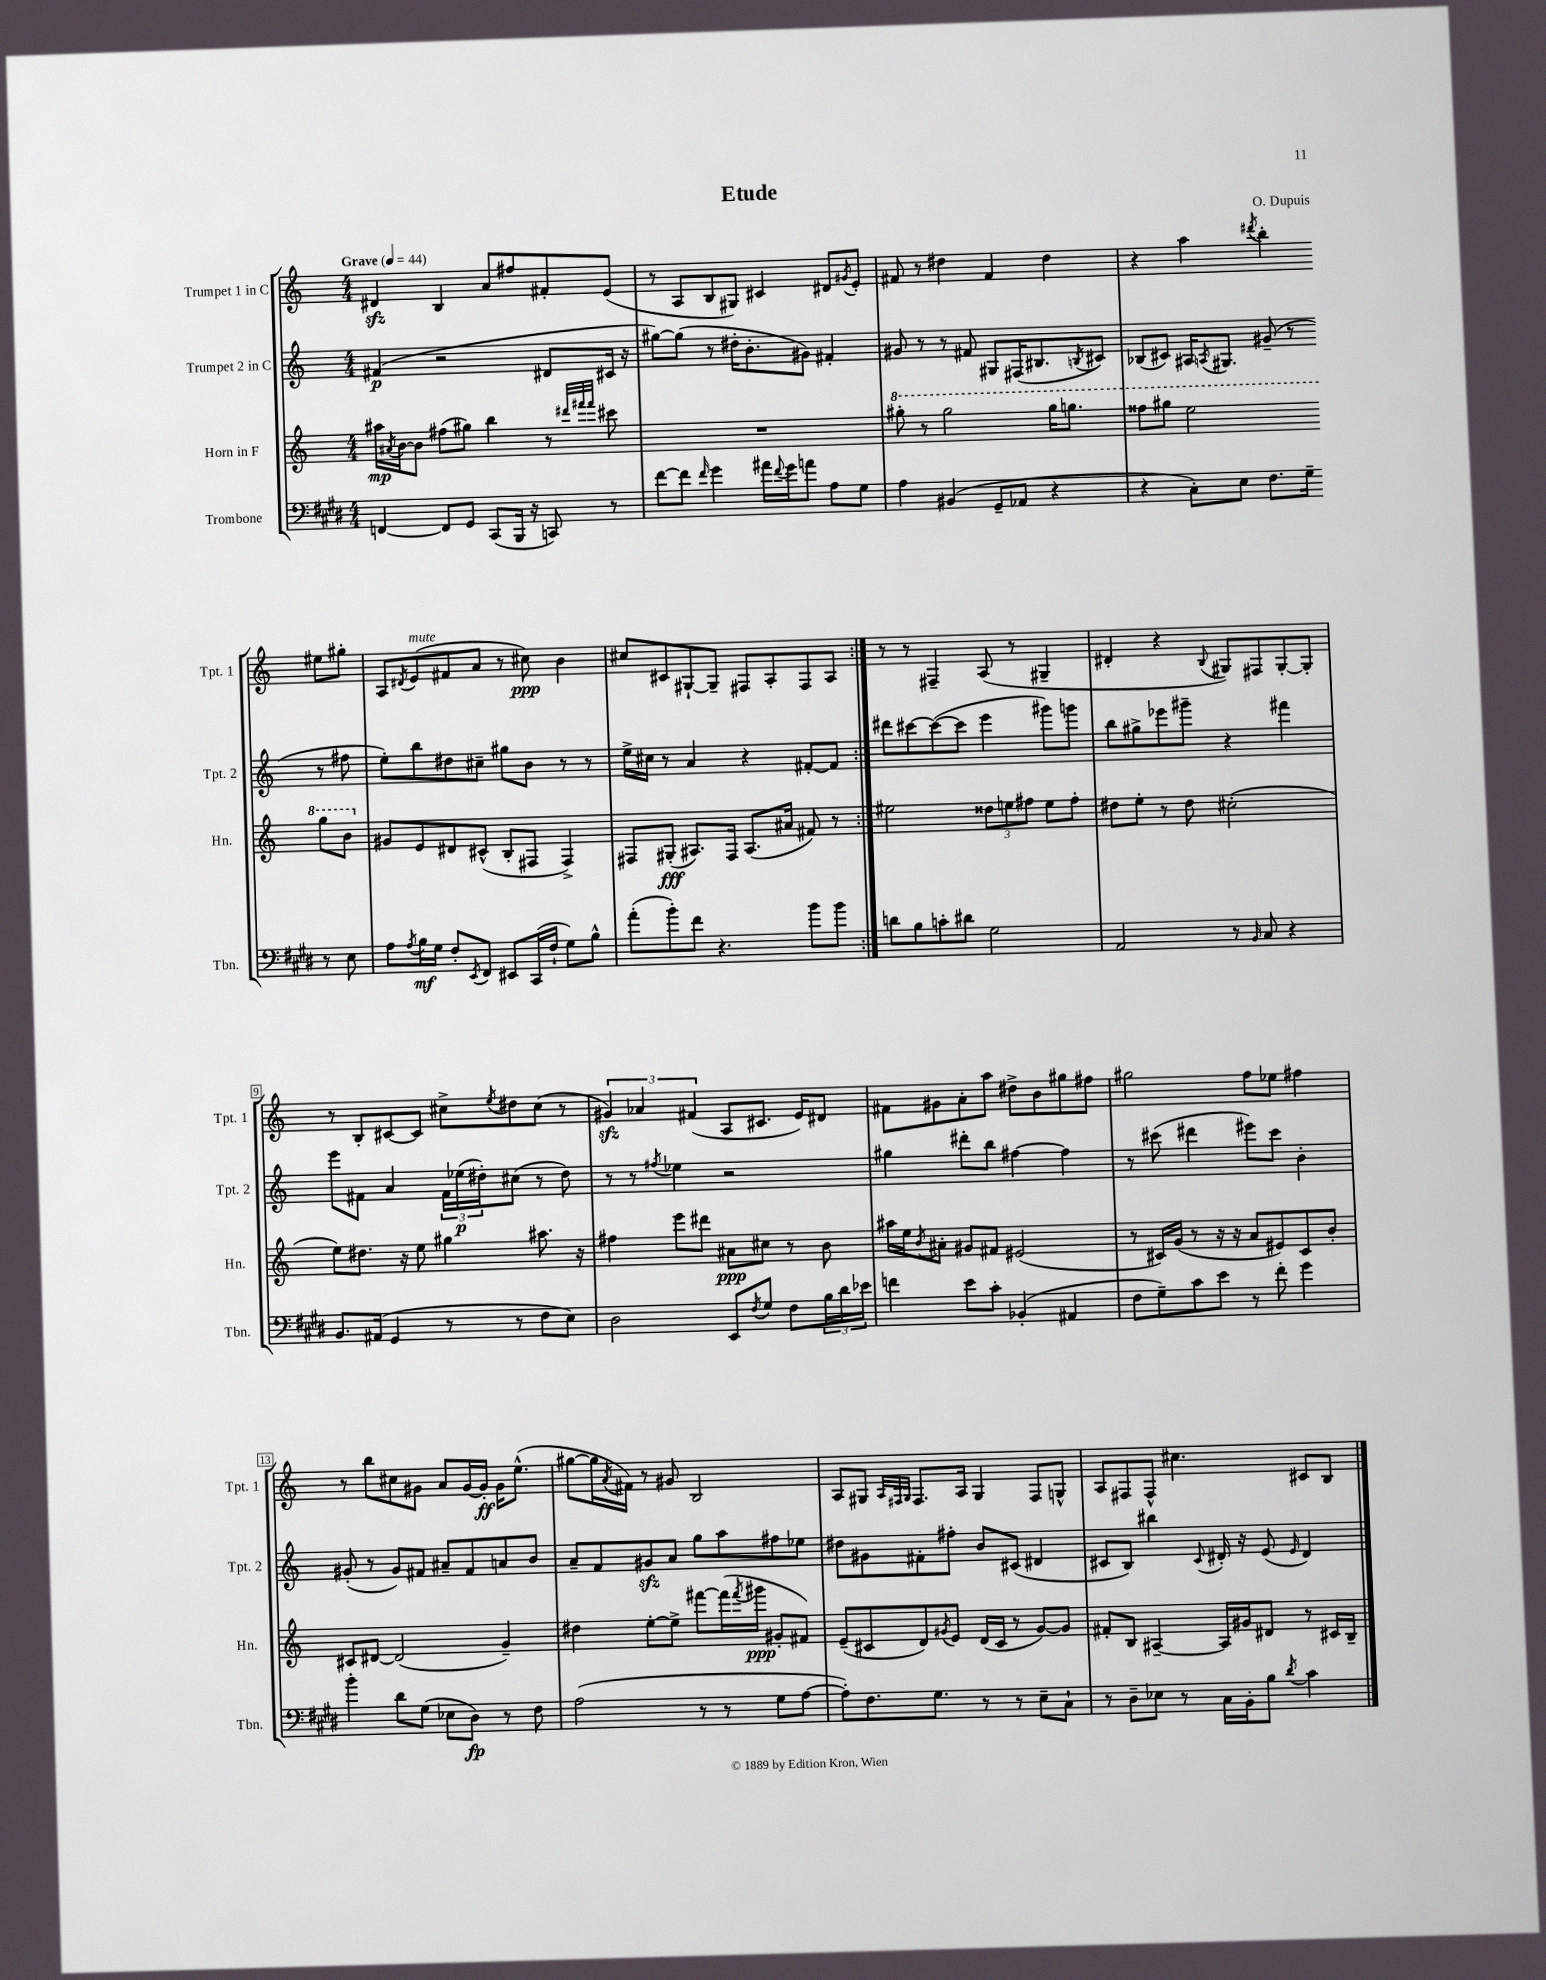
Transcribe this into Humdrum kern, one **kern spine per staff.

**kern	**dynam	**kern	**dynam	**kern	**dynam	**kern	**dynam
*part4	*part4	*part3	*part3	*part2	*part2	*part1	*part1
*staff4	*staff4	*staff3	*staff3	*staff2	*staff2	*staff1	*staff1
*I"Trombone	*	*I"Horn in F	*	*I"Trumpet 2 in C	*	*I"Trumpet 1 in C	*
*I'Tbn.	*	*I'Hn.	*	*I'Tpt. 2	*	*I'Tpt. 1	*
*clefF4	*	*clefG2	*	*clefG2	*	*clefG2	*
*k[f#c#g#d#]	*	*k[]	*	*k[]	*	*k[]	*
*M4/4	*	*M4/4	*	*M4/4	*	*M4/4	*
*MM44	*	*MM44	*	*MM44	*	*MM44	*
=1	=1	=1	=1	=1	=1	=1	=1
!	!	!	!	!	!	!LO:TX:a:B:t=Grave	!
[4FFn/	.	16aa#X\LL	mp	(4f#X/	p	4d#Xzz/	.
.	.	8qa#X/	.	.	.	.	.
.	.	[16b\J	.	.	.	.	.
.	.	8b\J]	.	.	.	.	.
8FF/L]	.	(8ff#X\L	.	2r	.	4B/	.
8GG#/J	.	8gg#X\J)	.	.	.	.	.
(8CC#/L	.	4bb\	.	.	.	8a/L	.
16BBB/Jk	.	.	.	.	.	8ff#X/	.
16r	.	.	.	.	.	.	.
8CCn/)	.	8r	.	8d#X/L	.	8f#X'/	.
.	.	32qqddd#X/LLL	.	.	.	.	.
.	.	32qqfff#X/	.	.	.	.	.
.	.	32qqfff#/JJJ	.	.	.	.	.
8r	.	8ccc#X\	.	16c#X/Jk	.	(8e/J	.
.	.	.	.	16r	.	.	.
=2	=2	=2	=2	=2	=2	=2	=2
[8f#\L	.	1r	.	[8gg#X\L)	.	8r	.
8f#\J]	.	.	.	(8gg#\J]	.	8A/L	.
16qqf#/	.	.	.	.	.	.	.
4g#\	.	.	.	8r	.	8B/	.
.	.	.	.	16dd#X'\KL	.	8G#X/J)	.
.	.	.	.	8.b'\	.	.	.
16a#X\LL	.	.	.	.	.	4c#X/	.
8qqf#/	.	.	.	.	.	.	.
16g#\J	.	.	.	.	.	.	.
8an\J	.	.	.	8g#X\J)	.	.	.
8A\L	.	.	.	4f#X'/	.	8d#X/L	.
.	.	.	.	.	.	8qg#X/	.
8G#\J	.	.	.	.	.	8e'/J	.
=3	=3	=3	=3	=3	=3	=3	=3
*	*	*8va	*	*	*	*	*
4A\	.	8ggg#X'\	.	8g#X/	.	8f#X/	.
.	.	8r	.	8r	.	8r	.
(4BB#X/	.	2ggg#\	.	8r	.	4dd#X\	.
.	.	.	.	8f#X/	.	.	.
8GG#~/L	.	.	.	8G#X/L	.	4f#/	.
8AA-X/J	.	.	.	(16F#X/K	.	.	.
.	.	.	.	8.B#X/	.	.	.
4r	.	16ggg#\KL	.	.	.	4dd#\	.
.	.	8.gggn\J	.	.	.	.	.
.	.	.	.	8qBn/	.	.	.
.	.	.	.	8c#X/J)	.	.	.
=4	=4	=4	=4	=4	=4	=4	=4
4r	.	8fff##X\L	.	(8B-X/L	.	4r	.
.	.	8ggg#X\J	.	8c#X/J)	.	.	.
8C#'\L)	.	2eee\	.	16A#X/KL	.	4aa\	.
.	.	.	.	8qAn/	.	.	.
.	.	.	.	8.G#X/J	.	.	.
8E\J	.	.	.	.	.	.	.
.	.	.	.	.	.	8qddd#X/	.
8.F#\L	.	.	.	(8g#X~/	.	4bb'\	.
.	.	.	.	8r	.	.	.
16G#~\Jk	.	.	.	.	.	.	.
8r	.	8ggg#\L	.	8r	.	8ee#X\L	.
8E\	.	8bb\J	.	8ff#X\	.	8gg#X'\J	.
!!LO:LB:g=z
=5	=5	=5	=5	=5	=5	=5	=5
*	*	*X8va	*	*	*	*	*
8A\L	.	8g#X/L	.	8ee'\L)	.	8A/L	.
8qA/	.	.	.	.	.	8qd#X/	.
!	!	!	!	!	!	!LO:TX:a:i:t=mute	!
16B\L	mf	8e/	.	8bb\	.	(8e/	.
16G#\JJ	.	.	.	.	.	.	.
8F#'/L	.	8d#X/	.	8dd#X\	.	8f#X/	.
8qEE/	.	.	.	.	.	.	.
8FF#/J	.	(8c#X^^/J	.	8cc#X~\J	.	8a/J	.
8EE#X/L	.	8B'/L	.	8gg#X\L	.	8r	.
(16CC#/L	.	8F#X/J	.	8b\J	.	8cc#X\)	ppp
16F#`/JJ	.	.	.	.	.	.	.
8G#\L)	.	4F#^/)	.	8r	.	4b\	.
8B^^\J	.	.	.	8r	.	.	.
=6	=6	=6	=6	=6	=6	=6	=6
(8a'\L	.	8F#X/L	.	16ee^\LL	.	8cc#X/L	.
.	.	.	.	16cc#X\JJ	.	.	.
8b'\)	.	(8G#X'/J	fff	8r	.	8c#X/	.
8f#\J	.	8.A#X/L)	.	4a/	.	[8G#X`/	.
4.r	.	.	.	.	.	8G#~/J]	.
.	.	16F#/Jk	.	.	.	.	.
.	.	(8.A#/L	.	4r	.	8F#X/L	.
.	.	.	.	.	.	8A'/	.
.	.	16a#X/Jk	.	.	.	.	.
8b\L	.	8f#X/)	.	[8f#X'/L	.	8F#/	.
8b\J	.	8r	.	8f#/J]	.	8A/J	.
=7:|!	=7:|!	=7:|!	=7:|!	=7:|!	=7:|!	=7:|!	=7:|!
8dn\L	.	2ee#X\	.	8ddd#X\L	.	8r	.
8B\	.	.	.	[8ccc#X\	.	8r	.
8cn'\	.	.	.	(8ccc#\_	.	4F#X~/	.
8d#X\J	.	.	.	8ccc#\J]	.	.	.
2G#\	.	12dd##X\L	.	4eee\	.	(8A/	.
.	.	12een\	.	.	.	.	.
.	.	.	.	.	.	8r	.
.	.	12ff#X\J	.	.	.	.	.
.	.	8ee\L	.	8ggg#X\L)	.	4G#X~/	.
.	.	8ff#'\J	.	8gggn\J	.	.	.
=8	=8	=8	=8	=8	=8	=8	=8
2AA/	.	8dd#X\L	.	8bb\L	.	4d#X'/	.
.	.	8ee'\J	.	8gg#X^\	.	.	.
.	.	8r	.	8eee-X\	.	4r	.
.	.	8dd#\	.	8ggg#X~\J	.	.	.
.	.	.	.	.	.	8qqB/	.
8r	.	(2cc#X'\	.	4r	.	8G#X/L)	.
16qqBB/	.	.	.	.	.	.	.
8C#/	.	.	.	.	.	8F#X/	.
4r	.	.	.	4fff#X\	.	[8G#'/	.
.	.	.	.	.	.	8G#'/J]	.
!!LO:LB:g=z
=9	=9	=9	=9	=9	=9	=9	=9
8.BB/L	.	8ee\L)	.	8eee\L	.	8r	.
.	.	8.dd#X\J	.	8f#X\J	.	8B'/L	.
(16AA#X/Jk	.	.	.	.	.	.	.
4GG#/	.	.	.	4a/	.	[8c#X/	.
.	.	16r	.	.	.	.	.
.	.	8ee\	.	.	.	8c#/J]	.
8r	.	4gg#X\	.	24f#\LL	.	8cc#X^\L	.
.	.	.	.	(24ee-X\	p	.	.
.	.	.	.	24dd#X'\J)	.	.	.
.	.	.	.	.	.	8qee/	.
8r	.	.	.	(8cc#X\J	.	8dd#X\	.
8F#\L	.	8.aa#X\	.	8r	.	(8cc#\J	.
8E\J)	.	.	.	8dd#\)	.	8r	.
.	.	16r	.	.	.	.	.
=10	=10	=10	=10	=10	=10	=10	=10
2D#\	.	4ff#X\	.	8r	.	6g#Xzz/)	.
.	.	.	.	8r	.	.	.
.	.	.	.	.	.	6a-X/	.
.	.	.	.	8qff#X/	.	.	.
.	.	8eee\L	.	4ee-X\	.	.	.
.	.	.	.	.	.	(6f#X/	.
.	.	8ddd#X\J	.	.	.	.	.
8EE/L	.	8a#X\L	ppp	2r	.	8A/L	.
8qF#/	.	.	.	.	.	.	.
8G#/J	.	8cc#X\J	.	.	.	8.c#X/J	.
8F#\L	.	8r	.	.	.	.	.
.	.	.	.	.	.	16e/KL)	.
24B\L	.	8b\	.	.	.	8d#X/J	.
24d#\	.	.	.	.	.	.	.
24e-X\JJ	.	.	.	.	.	.	.
=11	=11	=11	=11	=11	=11	=11	=11
4fn\	.	16aa#X\LL	.	4gg#X\	.	8f#X\L	.
.	.	16ee\J	.	.	.	.	.
.	.	8qb/	.	.	.	.	.
.	.	8a#X'\J	.	.	.	8g#X\	.
8e\L	.	8g#X/L	.	8ddd#X'\L	.	8a'\	.
8c#'\J	.	8f#X/J	.	8bb\J	.	8aa\J	.
(4BB-X'/	.	(2e#X/	.	[4ff#X\	.	8dd#X^\L	.
.	.	.	.	.	.	8b\	.
4AA#X/	.	.	.	4ff#\]	.	8gg#X\	.
.	.	.	.	.	.	8ff#X\J	.
=12	=12	=12	=12	=12	=12	=12	=12
8F#\L	.	8r	.	8r	.	2gg#X\	.
8G#~\)	.	16c#X/LL)	.	(8ccc#X\	.	.	.
.	.	(16g/JJ	.	.	.	.	.
8c#\	.	8r	.	4ddd#X\	.	.	.
8e\J	.	16r	.	.	.	.	.
.	.	16r	.	.	.	.	.
8r	.	8a/L	.	8eee#X\L)	.	8ff\L	.
8f#'\	.	8e#X/)	.	8ccc#\J	.	8ee-X\J	.
4g#\	.	8c#/	.	4b'\	.	4ff#X\	.
.	.	8b'/J	.	.	.	.	.
!!LO:LB:g=z
=13	=13	=13	=13	=13	=13	=13	=13
4b'\	.	8c#X/L	.	(8g#X'/	.	8r	.
.	.	[8d#X/J	.	8r	.	8bb\L	.
8d#\L	.	(2d#/]	.	8g#/L)	.	8cc#X\	.
(8G#\J	.	.	.	8f#X/J	.	8g#X\J	.
8E-X\L	.	.	.	8a#X~/L	.	8a/L	.
8D#\J)	fp	.	.	8f#/	.	[16g#/L	.
.	.	.	.	.	.	16g#'/JJ]	ff
8r	.	4g~/)	.	8an/	.	16g#\KL	.
.	.	.	.	.	.	(8.ee^^\J	.
8F#\	.	.	.	8b/J	.	.	.
=14	=14	=14	=14	=14	=14	=14	=14
(2A\	.	4dd#X\	.	8a~/L	.	[8gg#X\L	.
.	.	.	.	8f/	.	16gg#\L]	.
.	.	.	.	.	.	8qa/	.
.	.	.	.	.	.	16f#X\JJ)	.
.	.	[8ee'\L	.	8g#Xzz/	.	8r	.
.	.	8ee^\J]	.	8a/J	.	8g#X/	.
8r	.	[8fff#X\L	.	8gg\L	.	2B/	.
8r	.	(16fff#\L]	.	8aa\	.	.	.
.	.	8qfff#/	.	.	.	.	.
.	.	16ggg#X\JJ	ppp	.	.	.	.
8G#\L	.	8g#X'/L	.	8ff#X\	.	.	.
[8A\J	.	8f#X/J)	.	8ee-X\J	.	.	.
=15	=15	=15	=15	=15	=15	=15	=15
8A'\L])	.	(8e~/L	.	8dd#X\L	.	8A/L	.
8.F#\	.	8c#X/	.	8g#X\	.	8G#X/J	.
.	.	.	.	.	.	32qqA/LLL	.
.	.	.	.	.	.	32qqF#X/	.
.	.	.	.	.	.	32qqG#/JJJ	.
.	.	8d/)	.	8f#X'\	.	8.F#/L	.
8.G#\J	.	.	.	.	.	.	.
.	.	8qg#X/	.	.	.	.	.
.	.	8e/J	.	8ff#X'\J	.	.	.
.	.	.	.	.	.	16A/Jk	.
8r	.	(16d/LL	.	8b/L	.	4G#/	.
.	.	16c#/JJ	.	.	.	.	.
8r	.	8r	.	(8c#X/J	.	.	.
8E~\L	.	[8g#/L)	.	4d#X/	.	8F#/L	.
8C#`\J	.	8g#/J]	.	.	.	8Gn^^/J	.
=16	=16	=16	=16	=16	=16	=16	=16
8r	.	8f#X'/L	.	8c#X/L	.	8A/L	.
8D#~\L	.	8B/J	.	8B/J)	.	8F#X/	.
8E-X\J	.	[4A#X~/	.	4bb#X\	.	8F#^^/J	.
8r	.	.	.	.	.	4.cc#X\	.
.	.	.	.	8qqc#/	.	.	.
16C#\LL	.	16A#/LL]	.	16d#X'/	.	.	.
16BB'\J	.	16g#X/J	.	16r	.	.	.
8B\J	.	8d#X/J	.	(8e/	.	.	.
8qd#/	.	.	.	16qqe/	.	.	.
4c#\	.	8r	.	4d#/)	.	8c#X/L	.
.	.	16c#X/LL	.	.	.	8B/J	.
.	.	16B~/JJ	.	.	.	.	.
==	==	==	==	==	==	==	==
*-	*-	*-	*-	*-	*-	*-	*-
